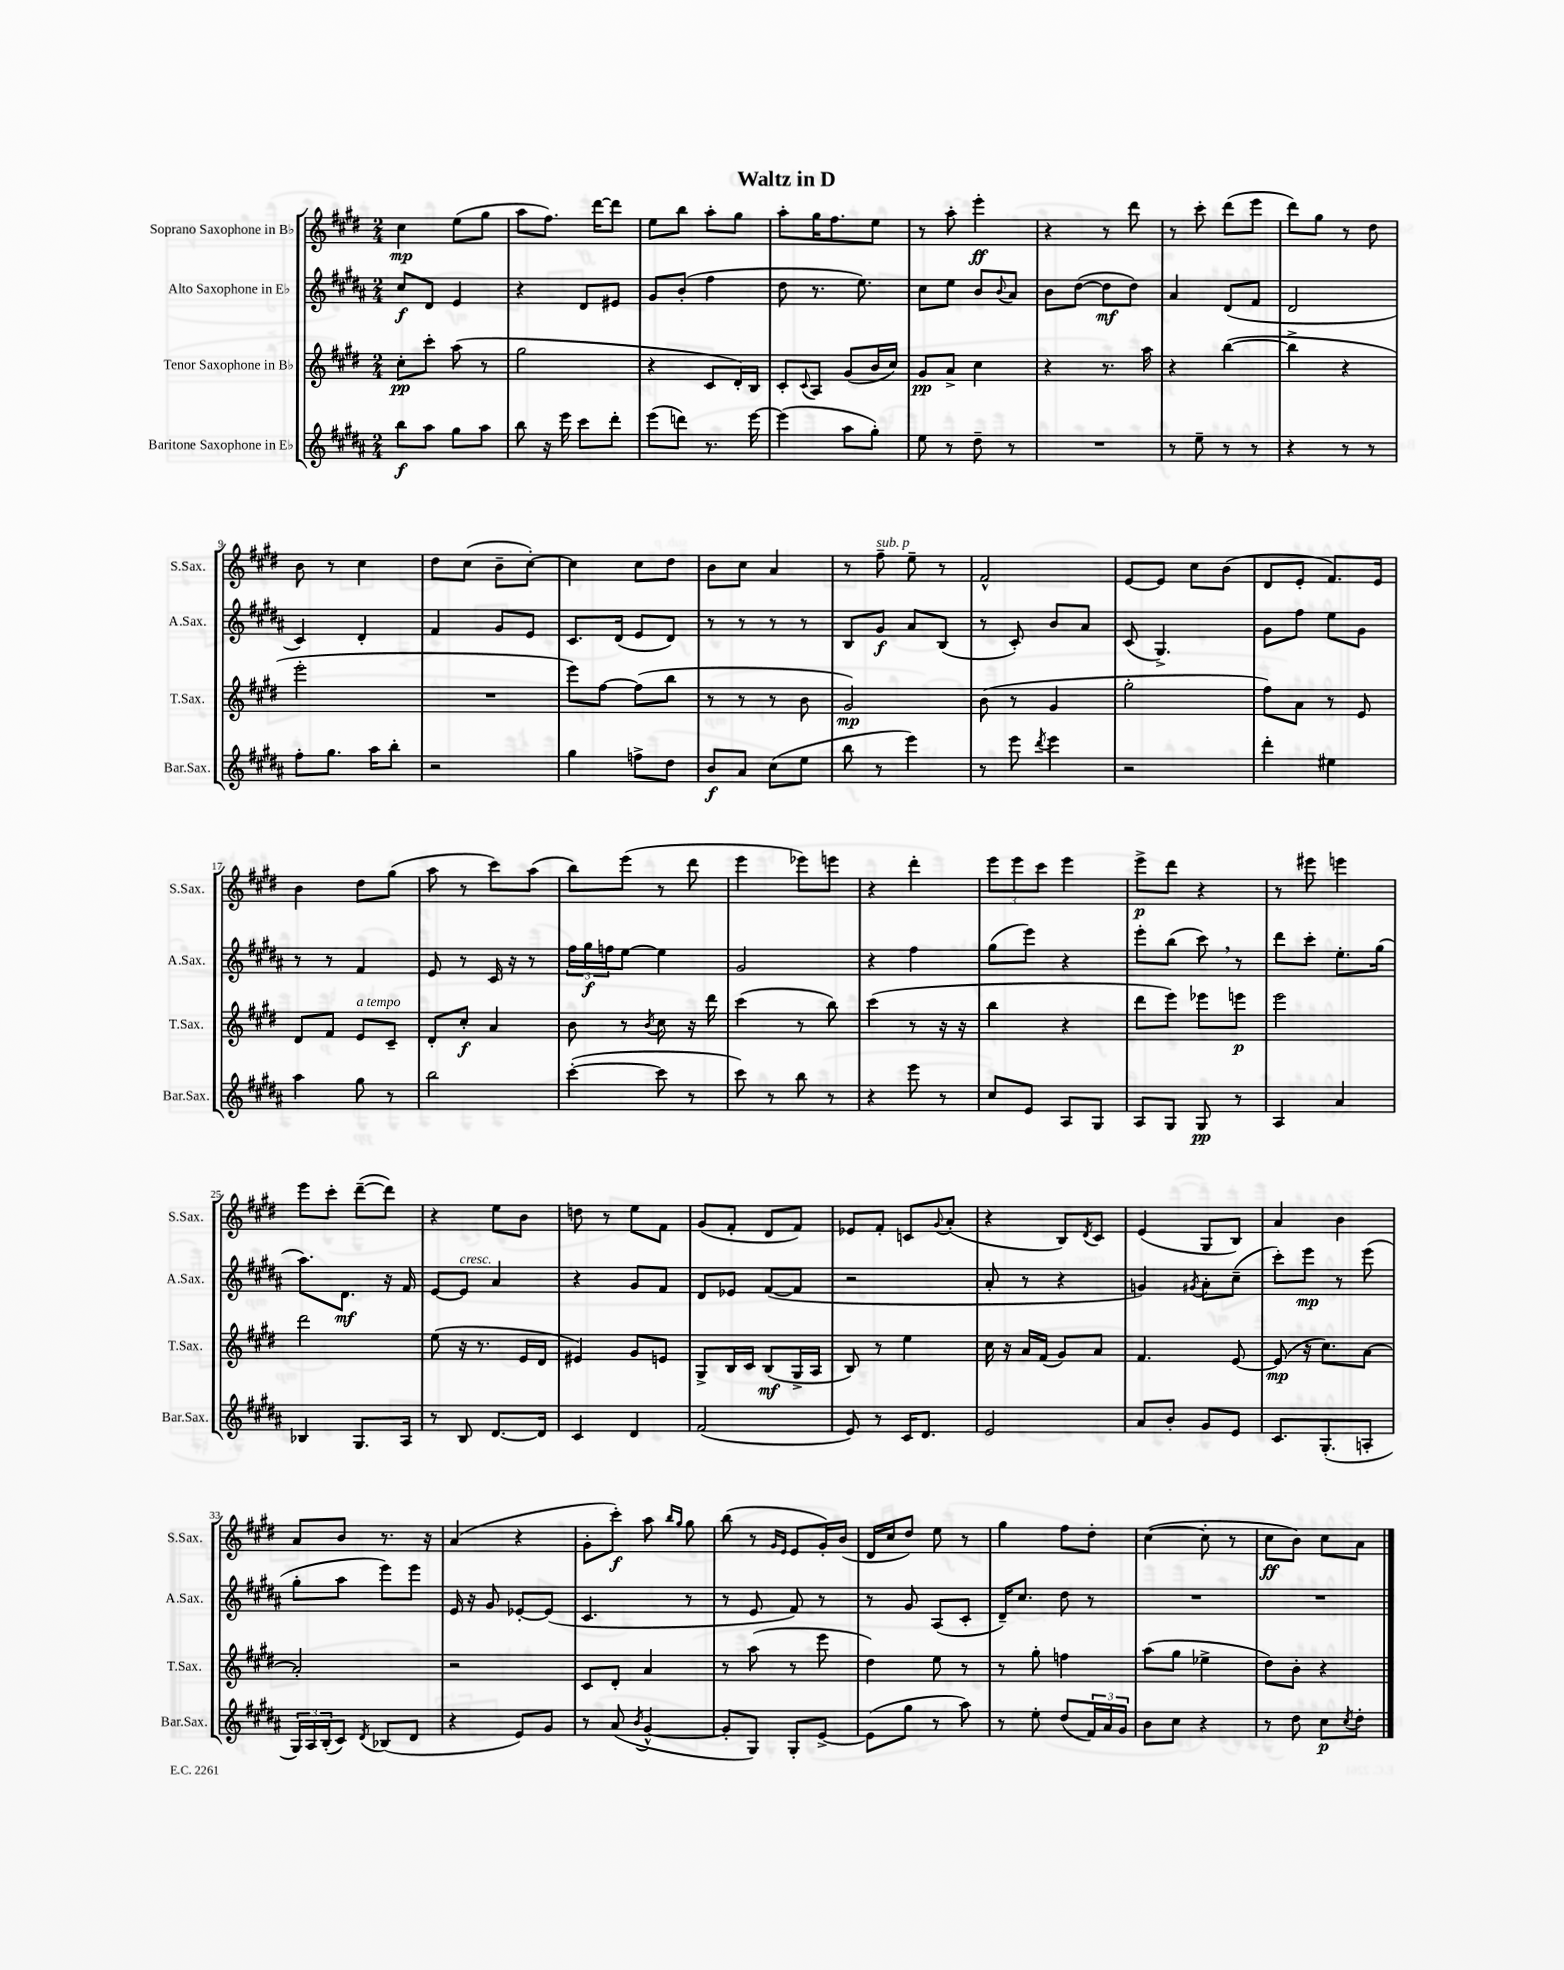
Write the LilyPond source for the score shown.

\header { title = "Waltz in D" }
<<
\new StaffGroup <<
\new Staff = "s0" \with { instrumentName = "Soprano Saxophone in Bb" shortInstrumentName = "S.Sax." } {
    \clef treble \key e \major \numericTimeSignature \time 2/4
    cis''4\mp e''8( gis''8 |
    a''8 fis''8.) dis'''16~ dis'''8 |
    e''8 b''8 a''8-. gis''8 |
    a''8-. gis''16 fis''8. e''8 |
    r8 a''8-. e'''4-.\ff |
    r4 r8 dis'''8 |
    r8 cis'''8-. dis'''8( e'''8 |
    dis'''8) gis''8 r8 dis''8 |
    b'8 r8 cis''4 |
    dis''8 cis''8( b'8-- cis''8~-.) |
    cis''4 cis''8 dis''8 |
    b'8 cis''8 a'4 |
    r8 fis''8--^\markup { \italic "sub. p" } e''8-- r8 |
    fis'2-^ |
    e'8~ e'8 cis''8 b'8( |
    dis'8 e'8-. fis'8.) e'16 |
    b'4 dis''8 gis''8( |
    a''8 r8 cis'''8) a''8( |
    b''8) e'''8( r8 dis'''8 |
    e'''4 ees'''8) e'''8 |
    r4 dis'''4-. |
    \tuplet 3/2 { e'''8 e'''8 cis'''8 } e'''4 |
    e'''8->\p dis'''8 r4 |
    r8 eis'''8 e'''4 |
    e'''8 cis'''8-. dis'''8~--( dis'''8) |
    r4 e''8 b'8 |
    d''8 r8 e''8 fis'8 |
    gis'8( fis'8-. dis'8 fis'8) |
    ees'8 fis'8-. c'8 \appoggiatura { gis'8 } a'8-.( |
    r4 b8) \acciaccatura { dis'8 } cis'8 |
    e'4( gis8 b8) |
    a'4 b'4 |
    a'8 b'8 r8. r16 |
    a'4( r4 |
    gis'8-. cis'''8-.\f) a''8 \grace { b''16 gis''16 } gis''8 |
    b''8( r8 \grace { gis'16 e'16 } e'8 gis'16-.) b'16( |
    dis'16 cis''16 dis''8) e''8 r8 |
    gis''4 fis''8 dis''8-. |
    cis''4~( cis''8-. r8 |
    cis''8\ff b'8) cis''8 a'8 \bar "|." |
}
\new Staff = "s1" \with { instrumentName = "Alto Saxophone in Eb" shortInstrumentName = "A.Sax." } {
    \clef treble \key b \major \numericTimeSignature \time 2/4
    cis''8\f dis'8 e'4 |
    r4 dis'8 eis'8 |
    gis'8 b'8-.( fis''4 |
    dis''8 r8. e''8.) |
    cis''8 e''8 b'8 \appoggiatura { b'8 } ais'8 |
    b'8 dis''8~( dis''8\mf dis''8) |
    ais'4 dis'8( fis'8 |
    dis'2 |
    cis'4) dis'4-. |
    fis'4 gis'8 e'8 |
    cis'8. dis'16( e'8 dis'8) |
    r8 r8 r8 r8 |
    b8 gis'8\f ais'8 b8( |
    r8 cis'8-.) b'8 ais'8 |
    cis'8( gis4.->) |
    gis'8 fis''8 e''8 gis'8 |
    r8 r8 fis'4 |
    e'8 r8 cis'16 r16 r8 |
    \tuplet 3/2 { fis''16 gis''16\f f''16 } e''8~ e''4 |
    gis'2 |
    r4 fis''4 |
    gis''8( e'''8) r4 |
    e'''8-. b''8( cis'''8) \breathe r8 |
    dis'''8 cis'''8-. e''8.-. gis''16( |
    ais''8.) dis'8.\mf r16 fis'16 |
    e'8~ e'8^\markup { \italic "cresc." } ais'4 |
    r4 gis'8 fis'8 |
    dis'8 ees'8 fis'8~( fis'8 |
    r2 |
    ais'8-. r8 r4 |
    g'4) \acciaccatura { gis'8 } ais'8-. cis''8--( |
    cis'''8-.) e'''8\mp r8 e'''8( |
    gis''8-. ais''8 e'''8) e'''8 |
    e'16 r16 gis'8 ees'8~-. ees'8( |
    cis'4. r8 |
    r8 e'8 fis'8) r8 |
    r8 gis'8 ais8( cis'8-. |
    dis'16--) cis''8. dis''8 r8 |
    R2 |
    R2 \bar "|." |
}
\new Staff = "s2" \with { instrumentName = "Tenor Saxophone in Bb" shortInstrumentName = "T.Sax." } {
    \clef treble \key e \major \numericTimeSignature \time 2/4
    cis''8-.\pp cis'''8-. a''8( r8 |
    gis''2 |
    r4 cis'8 dis'16-.) b16 |
    cis'8-. \appoggiatura { cis'8 } a8 gis'8( b'16 cis''16) |
    gis'8\pp a'8-> cis''4 |
    r4 r8. a''16 |
    r4 b''4~( |
    b''4-> r4 |
    e'''2-. |
    R2 |
    e'''8) fis''8~ fis''8( b''8 |
    r8 r8 r8 b'8 |
    gis'2\mp) |
    b'8( r8 gis'4 |
    gis''2-. |
    fis''8) a'8 r8 e'8 |
    dis'8 fis'8 e'8^\markup { \italic "a tempo" } cis'8-- |
    dis'8-. cis''8-.\f a'4 |
    b'8 r8 \acciaccatura { b'8 } cis''8 r16 dis'''16 |
    cis'''4( r8 b''8) |
    cis'''4( r8 r16 r16 |
    b''4 r4 |
    dis'''8 e'''8) ees'''8 e'''8\p |
    e'''2 |
    dis'''2 |
    e''8( r16 r8. e'16 dis'16 |
    eis'4) gis'8 e'8 |
    gis8-> b16 cis'16 b8\mf( gis16-> a16 |
    b8) r8 e''4 |
    cis''16 r16 a'16 fis'16( gis'8) a'8 |
    fis'4. e'8~ |
    e'8\mp( r16 cis''8.) a'8~ |
    a'2-. |
    r2 |
    cis'8 dis'8-. a'4 |
    r8 a''8( r8 e'''8 |
    dis''4) e''8 r8 |
    r8 gis''8-. f''4 |
    a''8( gis''8 ees''4-> |
    dis''8) b'8-. r4 \bar "|." |
}
\new Staff = "s3" \with { instrumentName = "Baritone Saxophone in Eb" shortInstrumentName = "Bar.Sax." } {
    \clef treble \key b \major \numericTimeSignature \time 2/4
    b''8\f ais''8 gis''8 ais''8 |
    b''8 r16 e'''16 cis'''8 dis'''8-. |
    e'''8( d'''8) r8. e'''16~ |
    e'''4( ais''8 gis''8-.) |
    e''8 r8 dis''8-- r8 |
    R2 |
    r8 e''8-- r8 r8 |
    r4 r8 r8 |
    fis''8-. gis''8. ais''16 b''8-. |
    r2 |
    gis''4 f''8-> dis''8 |
    b'8\f ais'8 cis''8( e''8 |
    b''8 r8 e'''4) |
    r8 e'''8 \acciaccatura { dis'''8 } e'''4 |
    r2 |
    dis'''4-. eis''4 |
    ais''4 gis''8 r8 |
    b''2 |
    cis'''4~-.( cis'''8 r8 |
    cis'''8) r8 b''8 r8 |
    r4 e'''8 r8 |
    cis''8 e'8 ais8 gis8 |
    ais8 gis8 gis8\pp r8 |
    ais4 ais'4 |
    bes4 gis8. ais16 |
    r8 b8 dis'8.~ dis'16 |
    cis'4 dis'4 |
    fis'2( |
    e'8) r8 cis'16 dis'8. |
    e'2 |
    ais'8 b'8-. gis'8 e'8 |
    cis'8. gis8.-.( a8-. |
    \tuplet 3/2 { gis16) ais16 b16-.( } cis'8) \acciaccatura { dis'8 } bes8( dis'8 |
    r4 e'8) gis'8 |
    r8 ais'8( \acciaccatura { b'8 } gis'4~-^ |
    gis'8-. gis8) gis8-. e'8~-> |
    e'8( gis''8 r8 ais''8) |
    r8 e''8-. dis''8( \tuplet 3/2 { fis'16) ais'16 gis'16 } |
    b'8 cis''8 r4 |
    r8 dis''8 cis''8\p \acciaccatura { cis''8 } dis''8-. \bar "|." |
}
>>
>>
